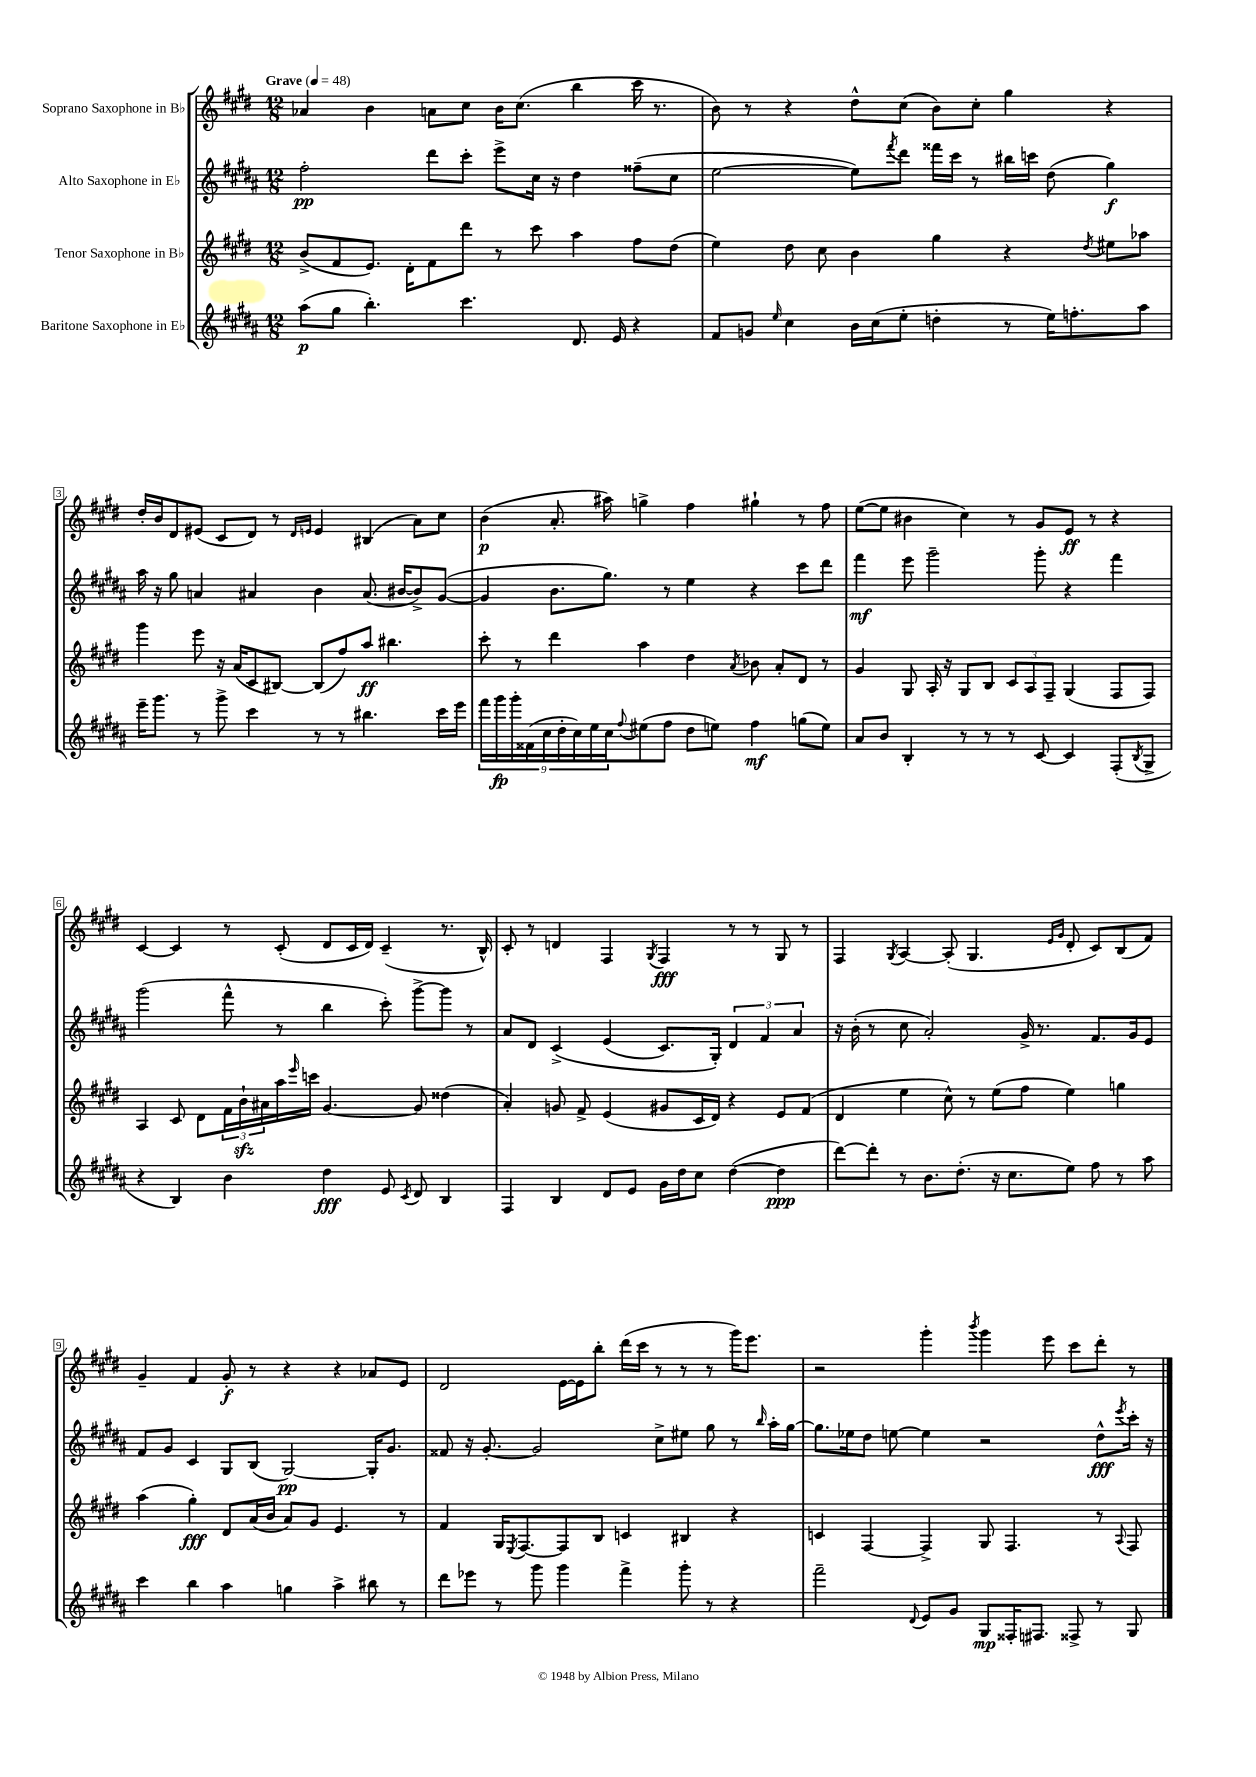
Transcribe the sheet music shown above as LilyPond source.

<<
\new StaffGroup <<
\new Staff = "s0" \with { instrumentName = "Soprano Saxophone in Bb" } {
    \clef treble \key e \major \numericTimeSignature \time 12/8 \tempo "Grave" 4 = 48
    aes'4 b'4 a'8 cis''8 b'16 cis''8.( b''4 cis'''16 r8. |
    b'8) r8 r4 dis''8-^ cis''8( b'8) cis''8-. gis''4 r4 |
    dis''16-. b'16 dis'8 eis'8( cis'8 dis'8) r8 \grace { dis'16 e'16 } e'4 bis4( a'8) cis''8 |
    b'4\p( a'8.-. ais''16) g''4-> fis''4 gis''4-! r8 fis''8 |
    e''8~( e''8 bis'4 cis''4) r8 gis'8 e'8\ff r8 r4 |
    cis'4~ cis'4 r8 cis'8-.( dis'8 cis'16 dis'16) cis'4--( r8. b16-^) |
    cis'8-. r8 d'4 fis4 \acciaccatura { gis8 } fis4\fff r8 r8 gis8 r8 |
    fis4 \acciaccatura { gis8 } a4~ a8-.( gis4. \grace { e'16 gis'16 } dis'8-. cis'8) b8( fis'8) |
    gis'4-- fis'4 gis'8-.\f r8 r4 r4 aes'8 e'8 |
    dis'2 e'16~ e'16 b''8-. dis'''16( cis'''16 r8 r8 r8 gis'''16) e'''8. |
    r2 gis'''4-. \acciaccatura { b'''8 } gis'''4 e'''8 cis'''8 dis'''8-. r8 \bar "|." |
}
\new Staff = "s1" \with { instrumentName = "Alto Saxophone in Eb" } {
    \clef treble \key b \major \numericTimeSignature \time 12/8
    fis''2-.\pp dis'''8 cis'''8-. e'''8-> cis''16 r16 dis''4 fisis''8--( cis''8 |
    e''2~ e''8) \acciaccatura { fis'''8 } dis'''8 fisis'''16 cis'''16 r8 bis''16 c'''16 dis''8( gis''4\f) |
    ais''16 r16 gis''8 a'4 ais'4 b'4 ais'8.( bis'16~ bis'8->) gis'8~( |
    gis'4 b'8. gis''8.) r8 e''4 r4 cis'''8 dis'''8 |
    fis'''4\mf e'''8 gis'''2-- gis'''8-. r4 fis'''4 |
    gis'''2( fis'''8-^ r8 b''4 cis'''8-.) gis'''8~-> gis'''8 r8 |
    ais'8 dis'8 cis'4->\( e'4( cis'8.) gis16-.\) \tuplet 3/2 { dis'4 fis'4 ais'4 } |
    r16 b'16-.( r8 cis''8 ais'2-.) gis'16-> r8. fis'8. gis'16 e'8 |
    fis'8 gis'8 cis'4 gis8 b8( gis2~\pp) gis16-. gis'8. |
    fisis'8 r16 gis'8.~-. gis'2 cis''8-> eis''8 gis''8 r8 \grace { b''16 } ais''16-. gis''16~ |
    gis''8. ees''16 dis''8 e''8~ e''4 r2 dis''8-^\fff \acciaccatura { e'''8 } cis'''16-. r16 \bar "|." |
}
\new Staff = "s2" \with { instrumentName = "Tenor Saxophone in Bb" } {
    \clef treble \key e \major \numericTimeSignature \time 12/8
    b'8->( fis'8 e'8.) dis'16-. fis'8 dis'''8 r8 cis'''8 a''4 fis''8 dis''8( |
    e''4) dis''8 cis''8 b'4 gis''4 r4 \acciaccatura { dis''8 } eis''8 aes''8 |
    gis'''4 e'''8 r16 a'16( cis'8 bis8~) bis8( fis''8) a''8\ff bis''4. |
    cis'''8-. r8 dis'''4 a''4 dis''4 \acciaccatura { a'8 } bes'8 a'8-. dis'8 r8 |
    gis'4 gis8 a16-. r16 gis8 b8 \tuplet 3/2 { cis'8 a8 fis8-- } gis4( fis8 fis8) |
    a4 cis'8 dis'8 \tuplet 3/2 { fis'16 b'16-!\sfz ais'16 } a''16 \grace { e'''16 } c'''16 gis'4.~ gis'8 disis''4( |
    a'4-.) g'8 fis'8-> e'4( gis'8 cis'16 dis'16) r4 e'8 fis'8( |
    dis'4 e''4 cis''8-^) r8 e''8( fis''8 e''4) g''4 |
    a''4( gis''4-.\fff) dis'8 a'16( b'16 a'8) gis'8 e'4. r8 |
    fis'4 gis16 \acciaccatura { e8 } fis8.~ fis8 b8 c'4 bis4 r4 |
    c'4 fis4~ fis4-> gis8 fis4. r8 \appoggiatura { a8 } fis8 \bar "|." |
}
\new Staff = "s3" \with { instrumentName = "Baritone Saxophone in Eb" } {
    \clef treble \key b \major \numericTimeSignature \time 12/8
    ais''8\p( gis''8 b''4.-.) cis'''4. dis'8. e'16 r4 |
    fis'8 g'8 \grace { e''16 } cis''4 b'16 cis''16( e''8-. d''4-. r8 e''16) f''8.-. ais''8 |
    e'''16-- gis'''8. r8 gis'''8-> cis'''4 r8 r8 bis''4. cis'''16 e'''16 |
    \tuplet 9/8 { fis'''16 gis'''16\fp gis'''16-. fisis'16( cis''16 dis''16-. cis''16) e''16 cis''16 } \appoggiatura { fis''8 } eis''8( fis''8 dis''8 e''8) fis''4\mf g''8( e''8) |
    ais'8 b'8 b4-. r8 r8 r8 cis'8~ cis'4 fis8-.( \acciaccatura { b8 } gis8-> |
    r4 b4) b'4 dis''4\fff e'8 \acciaccatura { cis'8 } dis'8 b4 |
    fis4 b4 dis'8 e'8 gis'16 dis''16 cis''8 dis''4~( dis''4\ppp |
    dis'''8~) dis'''8-. r8 b'8. dis''8.-.( r16 cis''8. e''8) fis''8 r8 ais''8 |
    cis'''4 b''4 ais''4 g''4 ais''4-> bis''8 r8 |
    dis'''8 ees'''8 r8 gis'''8 gis'''4 fis'''4-> gis'''8-. r8 r4 |
    fis'''2-- \appoggiatura { dis'8 } e'8 gis'8 gis8\mp fisis16-. fis8. fisis8-> r8 gis8 \bar "|." |
}
>>
>>
\layout { \context { \Score \override BarNumber.stencil = #(make-stencil-boxer 0.1 0.3 ly:text-interface::print) } }
